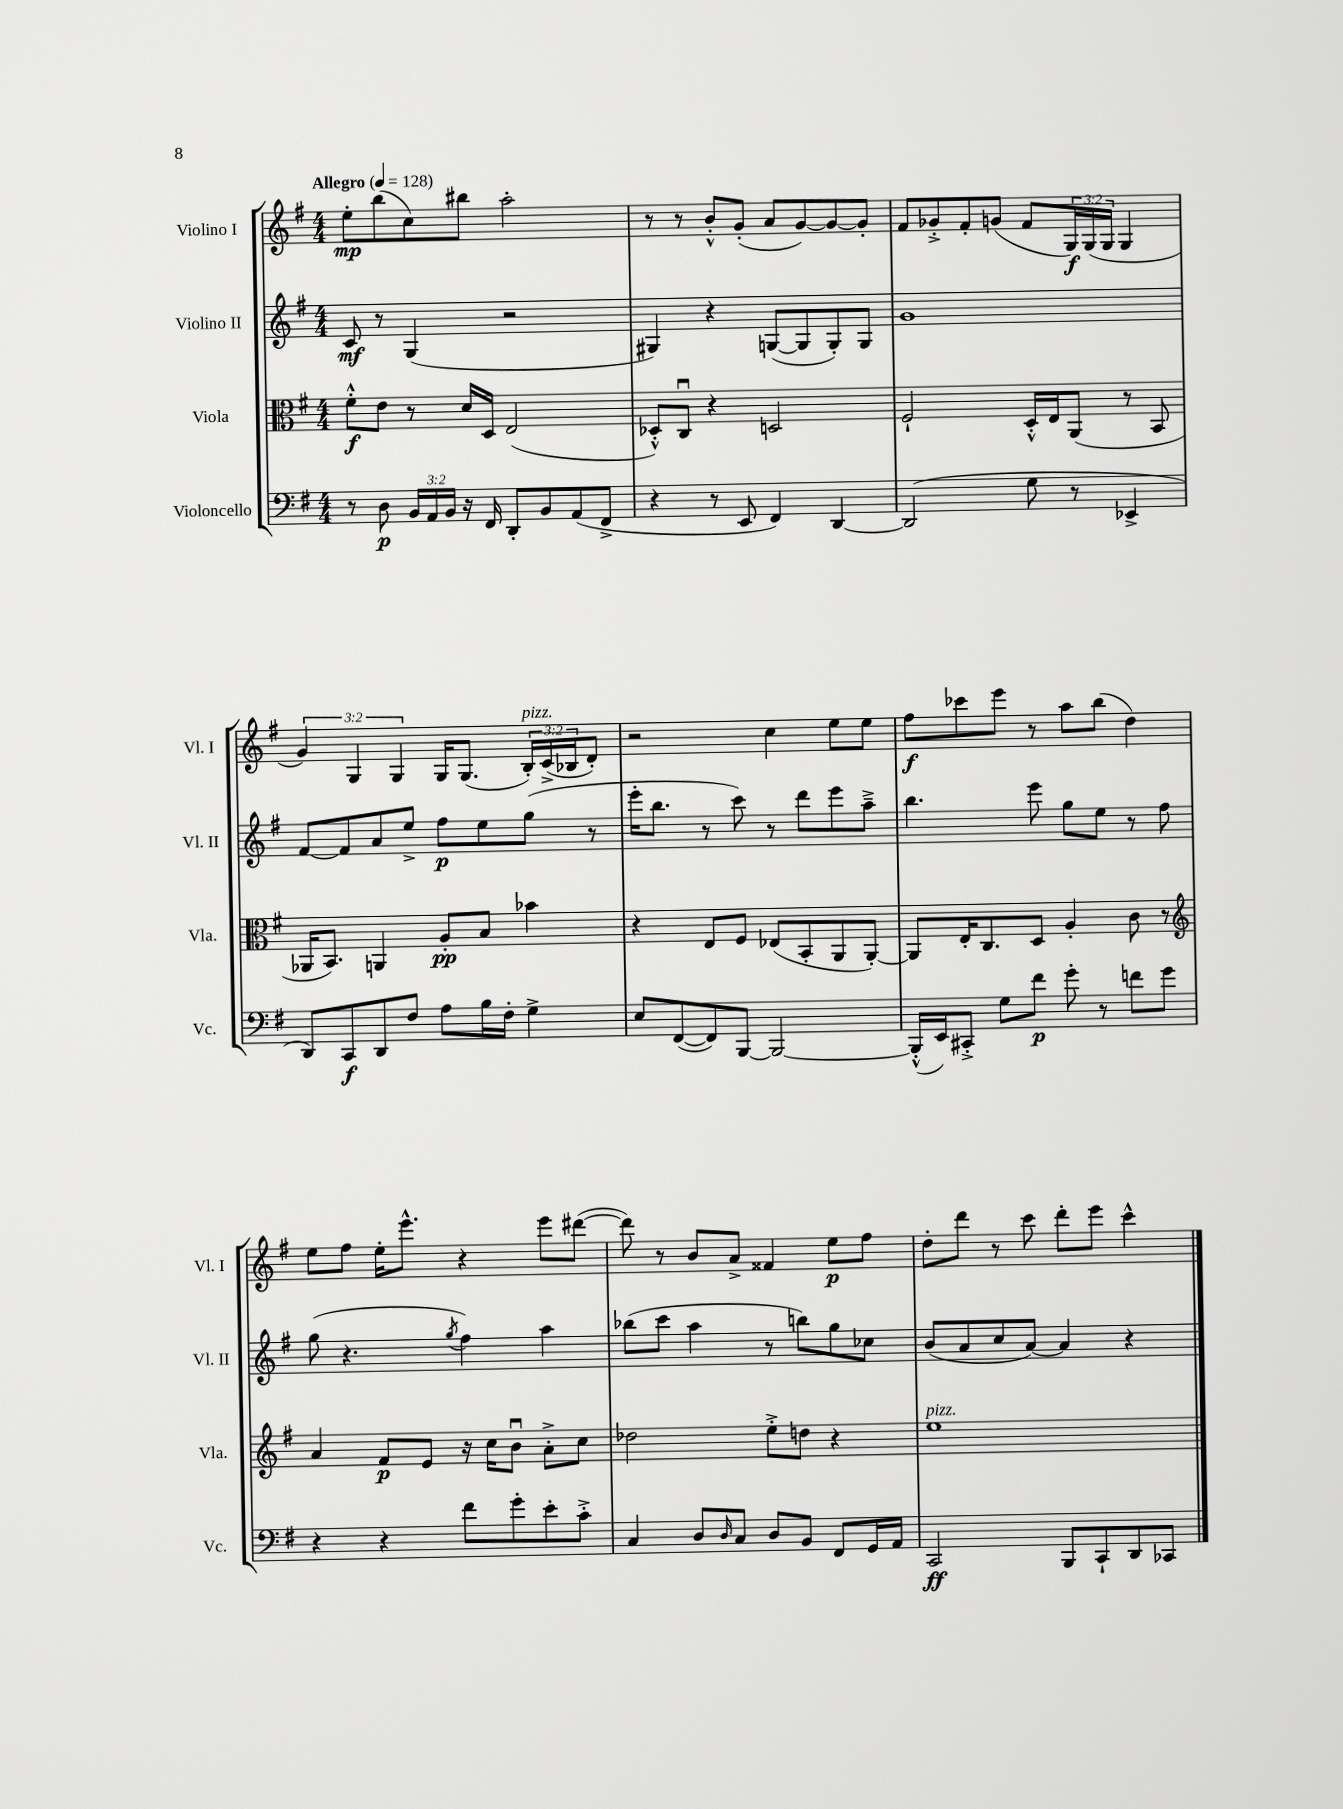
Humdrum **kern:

**kern	**dynam	**kern	**dynam	**kern	**dynam	**kern	**dynam
*part4	*part4	*part3	*part3	*part2	*part2	*part1	*part1
*staff4	*staff4	*staff3	*staff3	*staff2	*staff2	*staff1	*staff1
*I"Violoncello	*	*I"Viola	*	*I"Violino II	*	*I"Violino I	*
*I'Vc.	*	*I'Vla.	*	*I'Vl. II	*	*I'Vl. I	*
*clefF4	*	*clefC3	*	*clefG2	*	*clefG2	*
*k[f#]	*	*k[f#]	*	*k[f#]	*	*k[f#]	*
*M4/4	*	*M4/4	*	*M4/4	*	*M4/4	*
*MM128	*	*MM128	*	*MM128	*	*MM128	*
=1	=1	=1	=1	=1	=1	=1	=1
!	!	!	!	!	!	!LO:TX:a:B:t=Allegro	!
8r	.	8f#'^^\L	f	8c/	mf	8ee'\L	mp
8D\	p	8e\J	.	8r	.	(8bb\	.
24BB/LL	.	8r	.	(4G/	.	8cc\)	.
24AA/	.	.	.	.	.	.	.
24BB/JJ	.	.	.	.	.	.	.
16r	.	16d/LL	.	.	.	8bb#X\J	.
16FF#/	.	16D/JJ	.	.	.	.	.
8DD'/L	.	(2E/	.	2r	.	2aa'\	.
8BB/	.	.	.	.	.	.	.
(8AA/	.	.	.	.	.	.	.
8FF#^/J	.	.	.	.	.	.	.
=2	=2	=2	=2	=2	=2	=2	=2
4r	.	8D-X'^^/L)	.	4G#X/)	.	8r	.
.	.	8Cu/J	.	.	.	8r	.
8r	.	4r	.	4r	.	8b'^^/L	.
8EE/	.	.	.	.	.	(8g'/J	.
4FF#/)	.	2Dn/	.	([8Gn/L	.	8a/L	.
.	.	.	.	8G/]	.	[8g/)	.
[4DD/	.	.	.	8G'/)	.	8g/_	.
.	.	.	.	8G/J	.	8g'/J]	.
=3	=3	=3	=3	=3	=3	=3	=3
(2DD/]	.	2F#`/	.	1g	.	8f#/L	.
.	.	.	.	.	.	8g-X'^/	.
.	.	.	.	.	.	8f#'/	.
.	.	.	.	.	.	(8gn/J	.
8G\	.	16D'^^/LL	.	.	.	8f#/L	.
.	.	16E/J	.	.	.	.	.
8r	.	(8AA/J	.	.	.	24G/L)	f
.	.	.	.	.	.	(24G/	.
.	.	.	.	.	.	24G/JJ	.
4EE-X^/	.	8r	.	.	.	4G/	.
.	.	8BB/	.	.	.	.	.
!!LO:LB:g=z
=4	=4	=4	=4	=4	=4	=4	=4
8DD/L)	.	16AA-X/KL	.	[8f#/L	.	6g/)	.
.	.	8.BB/J)	.	.	.	.	.
8CC/	f	.	.	8f#/]	.	.	.
.	.	.	.	.	.	6G/	.
8DD/	.	4AAn/	.	8a/	.	.	.
.	.	.	.	.	.	6G/	.
8F#/J	.	.	.	8ee^/J	.	.	.
8A\L	.	8A'/L	pp	8ff#\L	p	16G/KL	.
.	.	.	.	.	.	(8.G/J	.
16B\L	.	8B/J	.	8ee\	.	.	.
16F#'\JJ	.	.	.	.	.	.	.
!	!	!	!	!	!	!LO:TX:a:i:t=pizz.	!
4G^\	.	4b-X\	.	(8gg\J	.	24B'/LL)	.
.	.	.	.	.	.	(24c^/	.
.	.	.	.	.	.	24B-X/J	.
.	.	.	.	8r	.	8d'/J)	.
=5	=5	=5	=5	=5	=5	=5	=5
8E/L	.	4r	.	16eee'\KL	.	2r	.
.	.	.	.	8.bb\J	.	.	.
([8FF#/	.	.	.	.	.	.	.
8FF#/])	.	8E/L	.	8r	.	.	.
[8BBB/J	.	8F#/J	.	8ccc\)	.	.	.
2BBB/_	.	(8E-X/L	.	8r	.	4cc\	.
.	.	8BB'/	.	8ddd\L	.	.	.
.	.	8AA/	.	8eee\	.	8ee\L	.
.	.	[8AA'/J)	.	8aa~^\J	.	8ee\J	.
=6	=6	=6	=6	=6	=6	=6	=6
(16BBB'^^/LL]	.	8AA/L]	.	4.bb\	.	8ff#\L	f
16EE/J)	.	.	.	.	.	.	.
8CC#X'^/J	.	16E'/K	.	.	.	8ccc-X\	.
.	.	8.C/	.	.	.	.	.
8G\L	.	.	.	.	.	8eee\J	.
8f#\J	p	8D/J	.	8eee\	.	8r	.
8g'\	.	4A'/	.	8gg\L	.	8aa\L	.
8r	.	.	.	8ee\J	.	(8bb\J	.
8fn\L	.	8c\	.	8r	.	4dd\)	.
8g\J	.	8r	.	8ff#\	.	.	.
!!LO:LB:g=z
=7	=7	=7	=7	=7	=7	=7	=7
*	*	*clefG2	*	*	*	*	*
4r	.	4a/	.	(8gg\	.	8ee\L	.
.	.	.	.	4.r	.	8ff#\J	.
4r	.	8f#/L	p	.	.	16ee'\KL	.
.	.	.	.	.	.	8.eee^^\J	.
.	.	8e/J	.	.	.	.	.
.	.	.	.	8qgg/	.	.	.
8f#\L	.	16r	.	4ff#\)	.	4r	.
.	.	16cc\KL	.	.	.	.	.
8g'\	.	8bu\J	.	.	.	.	.
8e'\	.	8a'^\L	.	4aa\	.	8eee\L	.
8c'^\J	.	8cc\J	.	.	.	([8ddd#X\J	.
=8	=8	=8	=8	=8	=8	=8	=8
4C/	.	2dd-X\	.	(8bb-X\L	.	8ddd#\])	.
.	.	.	.	8ccc\J	.	8r	.
8D/L	.	.	.	4aa\	.	8b/L	.
16qqD/	.	.	.	.	.	.	.
8C/J	.	.	.	.	.	8a^/J	.
8D/L	.	8ee'^\L	.	8r	.	4f##X/	.
8BB/J	.	8ddn\J	.	8bbn\L)	.	.	.
8FF#/L	.	4r	.	8gg\	.	8ee\L	p
16GG/L	.	.	.	8cc-X\J	.	8ff#\J	.
16AA/JJ	.	.	.	.	.	.	.
=9	=9	=9	=9	=9	=9	=9	=9
!	!	!LO:TX:a:i:t=pizz.	!	!	!	!	!
2CC/	ff	1ee	.	(8b/L	.	8dd'\L	.
.	.	.	.	8a/	.	8ddd\J	.
.	.	.	.	8cc/	.	8r	.
.	.	.	.	[8a/J)	.	8ccc\	.
8BBB/L	.	.	.	4a/]	.	8ddd'\L	.
8CC`/	.	.	.	.	.	8eee\J	.
8DD/	.	.	.	4r	.	4ccc^^\	.
8CC-X/J	.	.	.	.	.	.	.
==	==	==	==	==	==	==	==
*-	*-	*-	*-	*-	*-	*-	*-
